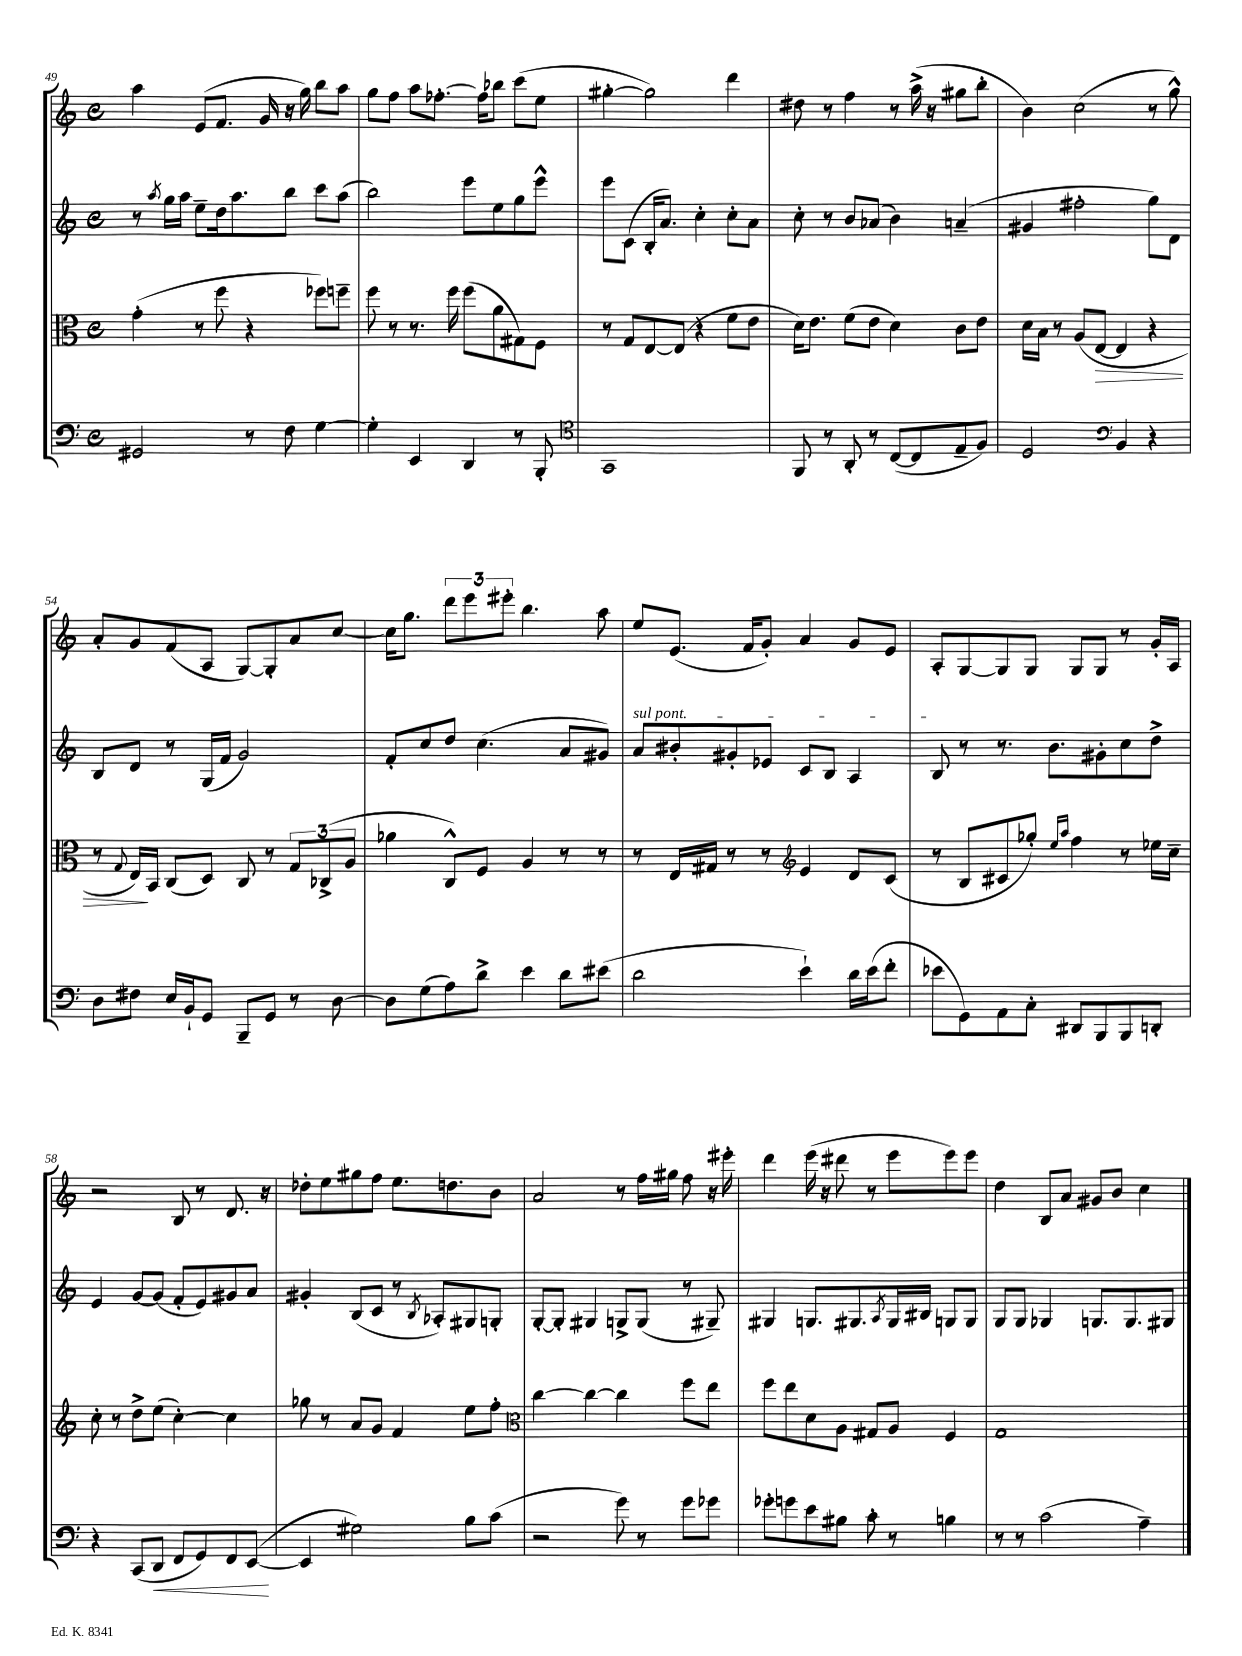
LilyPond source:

<<
\new StaffGroup <<
\new Staff = "s0" {
    \clef treble \key c \major \defaultTimeSignature \time 4/4
    a''4 e'8( f'8. g'16 r16 g''16) b''8 a''8 |
    g''8 f''8 a''8 fes''8.~-. fes''16 bes''8 c'''8( e''8 |
    gis''4~-. gis''2) d'''4 |
    dis''8 r8 f''4 r8 a''16->( r16 gis''8 b''8-. |
    b'4) c''2( r8 g''8-^) |
    a'8-. g'8 f'8( a8 g8~) g8-. a'8 c''8~ |
    c''16 g''8. \tuplet 3/2 { d'''8 e'''8 eis'''8-. } b''4. a''8 |
    e''8 e'8.( f'16 g'8-.) a'4 g'8 e'8 |
    a8-. g8~ g8 g8 g8 g8 r8 g'16-. a16 |
    r2 b8 r8 d'8. r16 |
    des''8-. e''8 gis''8 f''8 e''8. d''8. b'8 |
    a'2 r8 f''16 gis''16 f''8 r16 eis'''16-. |
    d'''4 e'''16( r16 dis'''8 r8 e'''8 e'''8) e'''8 |
    d''4 b8 a'8 gis'8 b'8 c''4 \bar "|." |
}
\new Staff = "s1" {
    \clef treble \key c \major \defaultTimeSignature \time 4/4
    r8 \acciaccatura { a''8 } g''16 a''16 e''8-- d''16 a''8. b''8 c'''8 a''8( |
    b''2) e'''8 e''8 g''8 e'''8-^ |
    e'''8 c'8( b16-. a'8.) c''4-. c''8-. a'8 |
    c''8-. r8 b'8 aes'8( b'4) a'4--( |
    gis'4 fis''2-. g''8) d'8 |
    b8 d'8 r8 g16( f'16 g'2) |
    f'8-. c''8 d''8 c''4.( a'8 gis'8) |
    \once \override TextSpanner.bound-details.left.text = \markup { \italic "sul pont." } a'8\startTextSpan bis'8-. gis'8-. ees'8 c'8 b8 a4 |
    b8\stopTextSpan r8 r8. b'8. gis'8-. c''8 d''8-> |
    e'4 g'8~ g'8( f'8-. e'8) gis'8 a'8 |
    gis'4-. b8( c'8 r8 \acciaccatura { b8 } aes8-.) gis8 g8-. |
    g8~-. g8-. gis4 g8-> g8( r8 gis8--) |
    gis4 g8. gis8. \acciaccatura { a8 } gis16 bis16 g8 g8 |
    g8 g8 ges4 g8. g8. gis8 \bar "|." |
}
\new Staff = "s2" {
    \clef alto \key c \major \defaultTimeSignature \time 4/4
    g'4-.( r8 f''8 r4 fes''8) f''8-- |
    f''8 r8 r8. f''16 f''8( a'8 gis8) f8 |
    r8 g8 e8~ e8( r4 f'8 e'8 |
    d'16) e'8. f'8( e'8 d'4) c'8 e'8 |
    d'16 b16 r8 a8( e8~\> e4 r4 |
    r8 \appoggiatura { g8 } e16\!) b,16 c8( d8) c8 r8 \tuplet 3/2 { g8 ces8->( a8 } |
    aes'4 c8-^) f8 a4 r8 r8 |
    r8 e16 gis16 r8 r8 \clef treble e'4 d'8 c'8( |
    r8 b8 cis'8 ges''8-.) \grace { e''16 a''16 } f''4 r8 ees''16 c''16-- |
    c''8-. r8 d''8-> e''8( c''4~-.) c''4 |
    ges''8 r8 a'8 g'8 f'4 e''8 f''8-. |
    \clef alto c''4~ c''4~ c''4 f''8 e''8 |
    f''8 e''8 d'8 a8 gis8 a8 f4 |
    g1 \bar "|." |
}
\new Staff = "s3" {
    \clef bass \key c \major \defaultTimeSignature \time 4/4
    gis,2 r8 f8 g4~ |
    g4-. e,4 d,4 r8 b,,8-. |
    \clef tenor g,1 |
    f,8 r8 a,8-. r8 c8~( c8 e8-- f8) |
    d2 \clef bass b,4 r4 |
    d8 fis8 e16 b,16-! g,8 b,,8-- g,8 r8 d8~ |
    d8 g8( a8) d'8-> e'4 d'8 eis'8( |
    d'2 e'4-!) d'16 e'16( f'8-. |
    ees'8 g,8) a,8 c8-. dis,8 b,,8 b,,8 d,8-. |
    r4 c,8( d,8\< f,8 g,8) f,8 e,8~\!( |
    e,4 gis2) b8 c'8( |
    r2 g'8) r8 g'8 ges'8 |
    ges'8-. g'8 e'8 bis8 c'8-. r8 b4 |
    r8 r8 c'2( a4--) \bar "|." |
}
>>
>>
\layout { \context { \Score currentBarNumber = #49 } }
